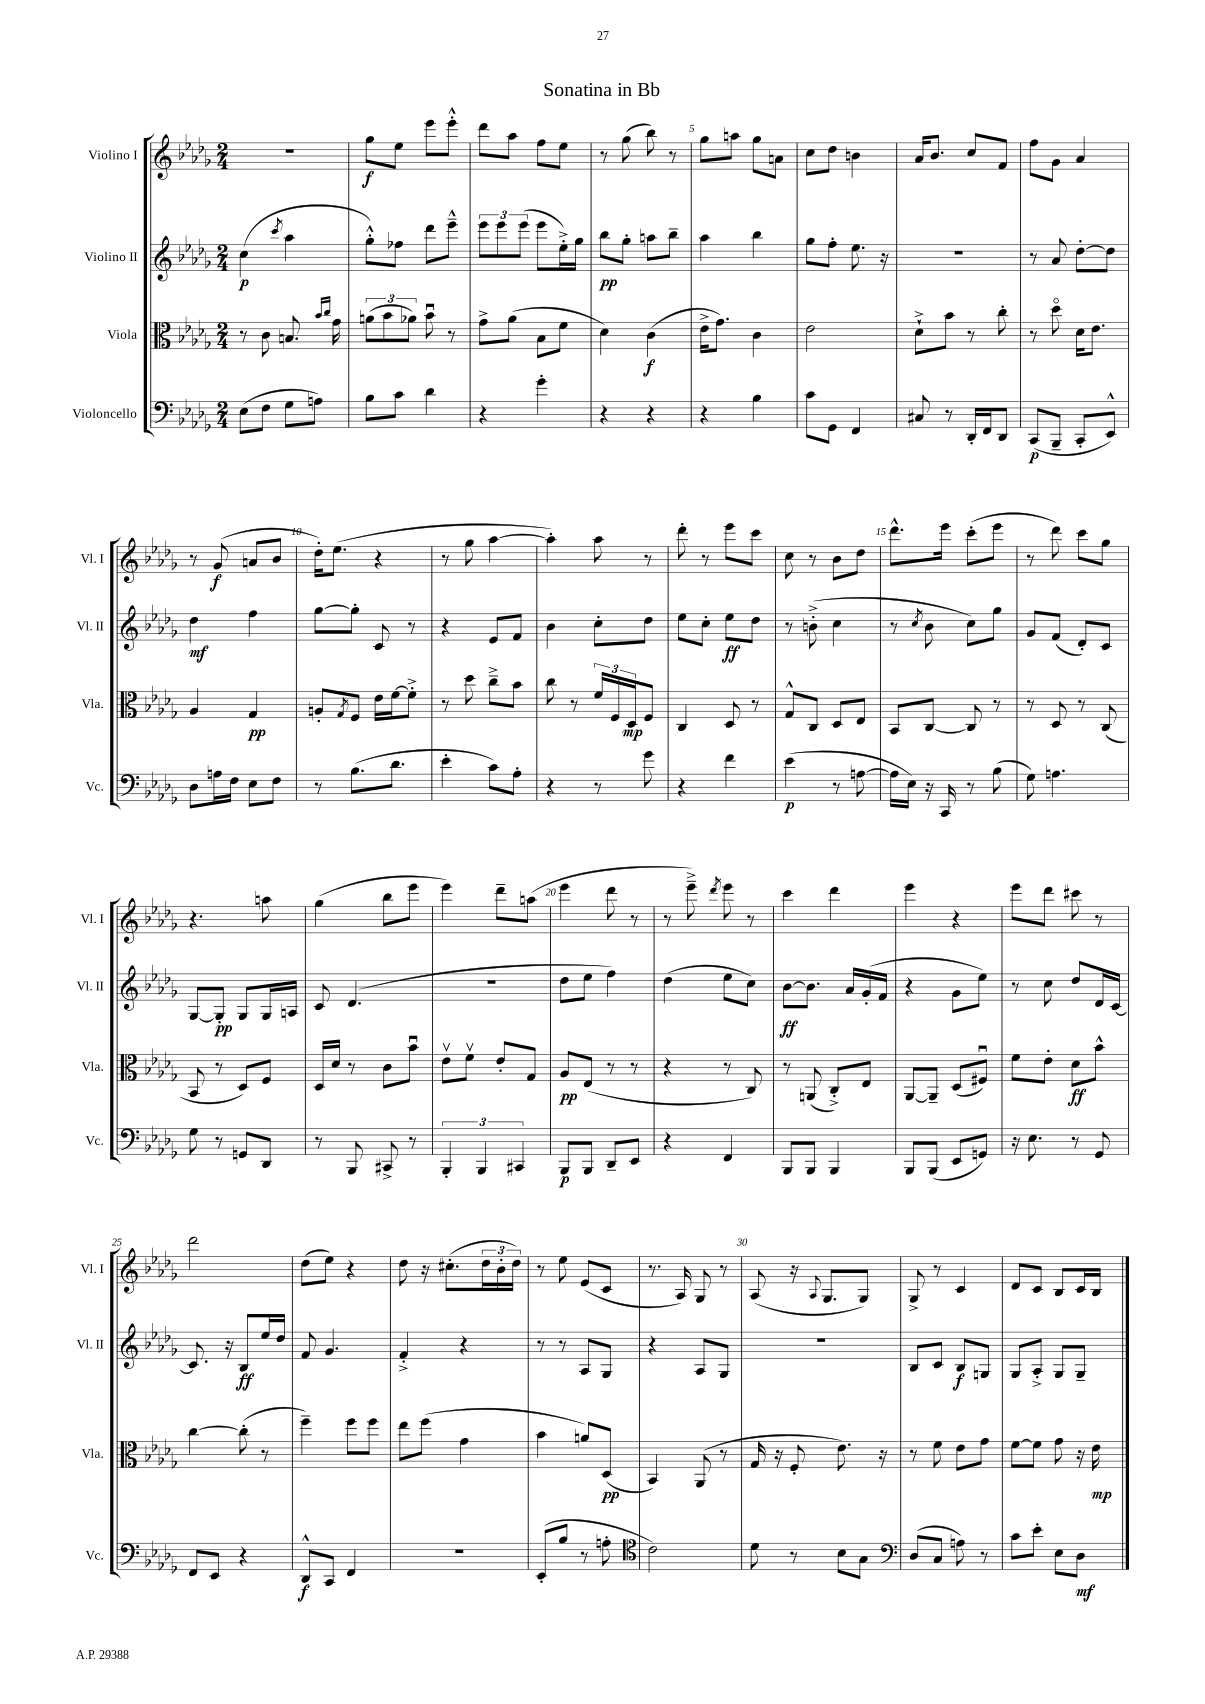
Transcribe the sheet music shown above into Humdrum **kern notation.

**kern	**dynam	**kern	**dynam	**kern	**dynam	**kern	**dynam
*part4	*part4	*part3	*part3	*part2	*part2	*part1	*part1
*staff4	*staff4	*staff3	*staff3	*staff2	*staff2	*staff1	*staff1
*I"Violoncello	*	*I"Viola	*	*I"Violino II	*	*I"Violino I	*
*I'Vc.	*	*I'Vla.	*	*I'Vl. II	*	*I'Vl. I	*
*clefF4	*	*clefC3	*	*clefG2	*	*clefG2	*
*k[b-e-a-d-g-]	*	*k[b-e-a-d-g-]	*	*k[b-e-a-d-g-]	*	*k[b-e-a-d-g-]	*
*M2/4	*	*M2/4	*	*M2/4	*	*M2/4	*
=1	=1	=1	=1	=1	=1	=1	=1
(8E-\L	.	8r	.	(4cc\	p	2r	.
8F\J	.	8c\	.	.	.	.	.
.	.	.	.	8qccc/	.	.	.
8G-\L	.	8.Bn/	.	4aa-\	.	.	.
8An\J)	.	.	.	.	.	.	.
.	.	16qqb-/LL	.	.	.	.	.
.	.	16qqcc/JJ	.	.	.	.	.
.	.	16g-\	.	.	.	.	.
=2	=2	=2	=2	=2	=2	=2	=2
8B-\L	.	(12an\L	.	8gg-'^^\L)	.	8gg-\L	f
.	.	12b-\	.	.	.	.	.
8c\J	.	.	.	8ff-X\J	.	8ee-\J	.
.	.	12a-X\J)	.	.	.	.	.
4d-\	.	8b-u\	.	8ddd-\L	.	8eee-\L	.
.	.	8r	.	8eee-~^^\J	.	8eee-'^^\J	.
=3	=3	=3	=3	=3	=3	=3	=3
4r	.	8g-^\L	.	12eee-\L	.	8ddd-\L	.
.	.	.	.	12eee-\	.	.	.
.	.	(8a-\J	.	.	.	8aa-\J	.
.	.	.	.	(12eee-\J	.	.	.
4g-'\	.	8B-\L	.	8eee-\L	.	8ff\L	.
.	.	8f\J	.	16ee-'^\L)	.	8ee-\J	.
.	.	.	.	16gg-\JJ	.	.	.
=4	=4	=4	=4	=4	=4	=4	=4
4r	.	4d-\)	.	8bb-\L	pp	8r	.
.	.	.	.	8gg-'\J	.	(8gg-\	.
4r	.	(4c\	f	8aan\L	.	8bb-\)	.
.	.	.	.	8bb-~\J	.	8r	.
=5	=5	=5	=5	=5	=5	=5	=5
4r	.	16e-^\KL	.	4aa-\	.	8gg-\L	.
.	.	8.g-\J)	.	.	.	.	.
.	.	.	.	.	.	8aan\J	.
4B-\	.	4c\	.	4bb-\	.	8gg-\L	.
.	.	.	.	.	.	8an\J	.
=6	=6	=6	=6	=6	=6	=6	=6
8c\L	.	2e-\	.	8gg-\L	.	8cc\L	.
8GG-\J	.	.	.	8ff'\J	.	8dd-\J	.
4FF/	.	.	.	8.ee-\	.	4bn\	.
.	.	.	.	16r	.	.	.
=7	=7	=7	=7	=7	=7	=7	=7
8C#X/	.	8d-`^\L	.	2r	.	16a-/KL	.
.	.	.	.	.	.	8.b-/J	.
8r	.	8b-\J	.	.	.	.	.
16DD-'/LL	.	8r	.	.	.	8cc/L	.
16FF/J	.	.	.	.	.	.	.
8DD-/J	.	8cc'\	.	.	.	8f/J	.
=8	=8	=8	=8	=8	=8	=8	=8
(8CC/L	p	8r	.	8r	.	8ff\L	.
8BBB-~/J	.	8dd-\	.	8a-/	.	8g-\J	.
8CC'/L	.	16d-\KL	.	[8dd-'\L	.	4a-/	.
.	.	8.e-\J	.	.	.	.	.
8EE-^^/J)	.	.	.	8dd-\J]	.	.	.
!!LO:LB:g=z
=9	=9	=9	=9	=9	=9	=9	=9
8D-\L	.	4A-/	.	4dd-\	mf	8r	.
16An\L	.	.	.	.	.	(8g-/	f
16F\JJ	.	.	.	.	.	.	.
8E-\L	.	4G-/	pp	4ff\	.	8an/L	.
8F\J	.	.	.	.	.	8b-/J	.
=10	=10	=10	=10	=10	=10	=10	=10
8r	.	8An'/L	.	[8gg-\L	.	16dd-'\KL)	.
.	.	.	.	.	.	(8.ee-\J	.
.	.	8qG-/	.	.	.	.	.
(8.B-\L	.	8F/J	.	8gg-'\J]	.	.	.
.	.	16e-\LL	.	8c/	.	4r	.
8.d-\J	.	[16f\J	.	.	.	.	.
.	.	8f'^\J]	.	8r	.	.	.
=11	=11	=11	=11	=11	=11	=11	=11
4e-'\	.	8r	.	4r	.	8r	.
.	.	8dd-\	.	.	.	8gg-\	.
8c\L)	.	8cc~^\L	.	8e-/L	.	[4aa-\	.
8A-'\J	.	8b-\J	.	8f/J	.	.	.
=12	=12	=12	=12	=12	=12	=12	=12
4r	.	8cc\	.	4b-\	.	4aa-'\])	.
.	.	8r	.	.	.	.	.
8r	.	24f/LL	.	8cc'\L	.	8aa-\	.
.	.	24F/	.	.	.	.	.
.	.	24D-/J	mp	.	.	.	.
8g-\	.	8F/J	.	8dd-\J	.	8r	.
=13	=13	=13	=13	=13	=13	=13	=13
4r	.	4C/	.	8ee-\L	.	8ddd-'\	.
.	.	.	.	8cc'\J	.	8r	.
4f\	.	8D-/	.	8ee-\L	ff	8eee-\L	.
.	.	8r	.	8dd-\J	.	8ccc\J	.
=14	=14	=14	=14	=14	=14	=14	=14
(4e-\	p	8G-^^/L	.	8r	.	8cc\	.
.	.	8C/J	.	(8bn'^\	.	8r	.
8r	.	8D-/L	.	4cc\	.	8b-\L	.
[8An\	.	8E-/J	.	.	.	8dd-\J	.
=15	=15	=15	=15	=15	=15	=15	=15
16A\LL]	.	8BB-/L	.	8r	.	8.ddd-^^\L	.
16E-\JJ)	.	.	.	.	.	.	.
.	.	.	.	8qcc/	.	.	.
16r	.	[8C/J	.	8b-\	.	.	.
16CC/	.	.	.	.	.	16eee-\Jk	.
8r	.	8C/]	.	8cc\L)	.	(8ccc'\L	.
(8B-\	.	8r	.	8gg-\J	.	8eee-\J	.
=16	=16	=16	=16	=16	=16	=16	=16
8G-\)	.	8r	.	8g-/L	.	8r	.
4.An\	.	8D-/	.	(8f/J	.	8ddd-\)	.
.	.	8r	.	8d-'/L)	.	8ccc\L	.
.	.	(8C/	.	8c/J	.	8gg-\J	.
!!LO:LB:g=z
=17	=17	=17	=17	=17	=17	=17	=17
8G-\	.	8BB-/	.	[8G-/L	.	4.r	.
8r	.	8r	.	8G-'/J]	pp	.	.
8GGn/L	.	8D-/L)	.	8G-/L	.	.	.
8DD-/J	.	8F/J	.	16G-/L	.	8aan\	.
.	.	.	.	16An/JJ	.	.	.
=18	=18	=18	=18	=18	=18	=18	=18
8r	.	16D-/LL	.	8c/	.	(4gg-\	.
.	.	16d-/JJ	.	.	.	.	.
8BBB-/	.	8r	.	(4.d-/	.	.	.
8CC#X^/	.	8c\L	.	.	.	8bb-\L	.
8r	.	8b-u\J	.	.	.	8eee-\J	.
=19	=19	=19	=19	=19	=19	=19	=19
6BBB-'/	.	8e-v\L	.	2r	.	4eee-\)	.
.	.	8fv\J	.	.	.	.	.
6BBB-/	.	.	.	.	.	.	.
.	.	8e-'/L	.	.	.	8ddd-~\L	.
6CC#X/	.	.	.	.	.	.	.
.	.	8G-/J	.	.	.	(8aan\J	.
=20	=20	=20	=20	=20	=20	=20	=20
8BBB-/L	p	8A-/L	pp	8dd-\L	.	4eee-\	.
8BBB-/J	.	(8E-/J	.	8ee-\J	.	.	.
8DD-~/L	.	8r	.	4ff\)	.	8ddd-\	.
8EE-/J	.	8r	.	.	.	8r	.
=21	=21	=21	=21	=21	=21	=21	=21
4r	.	4r	.	(4dd-\	.	8r	.
.	.	.	.	.	.	8eee-~^\)	.
.	.	.	.	.	.	8qddd-/	.
4FF/	.	8r	.	8ee-\L	.	8eee-\	.
.	.	8C/)	.	8cc\J)	.	8r	.
=22	=22	=22	=22	=22	=22	=22	=22
8BBB-/L	.	8r	.	[8b-\L	ff	4ccc\	.
8BBB-/J	.	(8AAn/	.	8.b-\J]	.	.	.
4BBB-/	.	8C'^/L)	.	.	.	4ddd-\	.
.	.	.	.	16a-/LL	.	.	.
.	.	8E-/J	.	(16g-'/	.	.	.
.	.	.	.	16f/JJ	.	.	.
=23	=23	=23	=23	=23	=23	=23	=23
8BBB-/L	.	[8AA-/L	.	4r	.	4eee-\	.
(8BBB-/J	.	8AA-~/J]	.	.	.	.	.
8EE-/L	.	(8D-/L	.	8g-\L	.	4r	.
8GGn/J)	.	8F#Xu/J)	.	8ee-\J)	.	.	.
=24	=24	=24	=24	=24	=24	=24	=24
16r	.	8f\L	.	8r	.	8eee-\L	.
8.E-\	.	.	.	.	.	.	.
.	.	8e-'\J	.	8cc\	.	8ddd-\J	.
8r	.	8d-\L	ff	8dd-/L	.	8ccc#X\	.
8GG-/	.	8b-^^\J	.	16d-/L	.	8r	.
.	.	.	.	[16c/JJ	.	.	.
!!LO:LB:g=z
=25	=25	=25	=25	=25	=25	=25	=25
8FF/L	.	[4cc\	.	8.c/]	.	2ddd-\	.
8EE-/J	.	.	.	.	.	.	.
.	.	.	.	16r	.	.	.
4r	.	(8cc'\]	.	8B-/L	ff	.	.
.	.	8r	.	16ee-/L	.	.	.
.	.	.	.	16dd-/JJ	.	.	.
=26	=26	=26	=26	=26	=26	=26	=26
8DD-^^/L	f	4ff~\)	.	8f/	.	(8dd-\L	.
8CC/J	.	.	.	4.g-/	.	8ee-\J)	.
4FF/	.	8ff\L	.	.	.	4r	.
.	.	8ff\J	.	.	.	.	.
=27	=27	=27	=27	=27	=27	=27	=27
2r	.	8ee-\L	.	4f'^/	.	8dd-\	.
.	.	(8ff\J	.	.	.	16r	.
.	.	.	.	.	.	(8.cc#X'\L	.
.	.	4g-\	.	4r	.	.	.
.	.	.	.	.	.	24dd-\L	.
.	.	.	.	.	.	24b-'\	.
.	.	.	.	.	.	24dd-\JJ)	.
=28	=28	=28	=28	=28	=28	=28	=28
(8EE-'/L	.	4b-\	.	8r	.	8r	.
8B-/J	.	.	.	8r	.	8ee-\	.
8r	.	8an/L)	.	8A-/L	.	(8e-/L	.
8An'\	.	(8D-/J	pp	8G-/J	.	8c/J	.
=29	=29	=29	=29	=29	=29	=29	=29
*clefC4	*	*	*	*	*	*	*
2c\)	.	4BB-/)	.	4r	.	8.r	.
.	.	.	.	.	.	16A-/)	.
.	.	(8AA-/	.	8A-/L	.	8G-/	.
.	.	8r	.	8G-/J	.	8r	.
=30	=30	=30	=30	=30	=30	=30	=30
8d-\	.	16G-/	.	2r	.	(8A-/	.
.	.	16r	.	.	.	.	.
8r	.	8F'/	.	.	.	16r	.
.	.	.	.	.	.	8qqA-/	.
.	.	.	.	.	.	8.G-/L	.
8B-\L	.	8.e-\)	.	.	.	.	.
8G-\J	.	.	.	.	.	8G-/J)	.
.	.	16r	.	.	.	.	.
=31	=31	=31	=31	=31	=31	=31	=31
*clefF4	*	*	*	*	*	*	*
(8D-/L	.	8r	.	8B-/L	.	8G-^/	.
8C/J	.	8f\	.	8c/J	.	8r	.
8An\)	.	8e-\L	.	8B-/L	f	4c/	.
8r	.	8g-\J	.	8Gn/J	.	.	.
=32	=32	=32	=32	=32	=32	=32	=32
8c\L	.	[8f\L	.	8G-/L	.	8d-/L	.
8e-'\J	.	8f\J]	.	8A-'^/J	.	8c/J	.
8E-\L	.	8g-\	.	8G-/L	.	8B-/L	.
8D-\J	mf	16r	.	8G-~/J	.	16c/L	.
.	.	16e-\	mp	.	.	16B-/JJ	.
==	==	==	==	==	==	==	==
*-	*-	*-	*-	*-	*-	*-	*-
